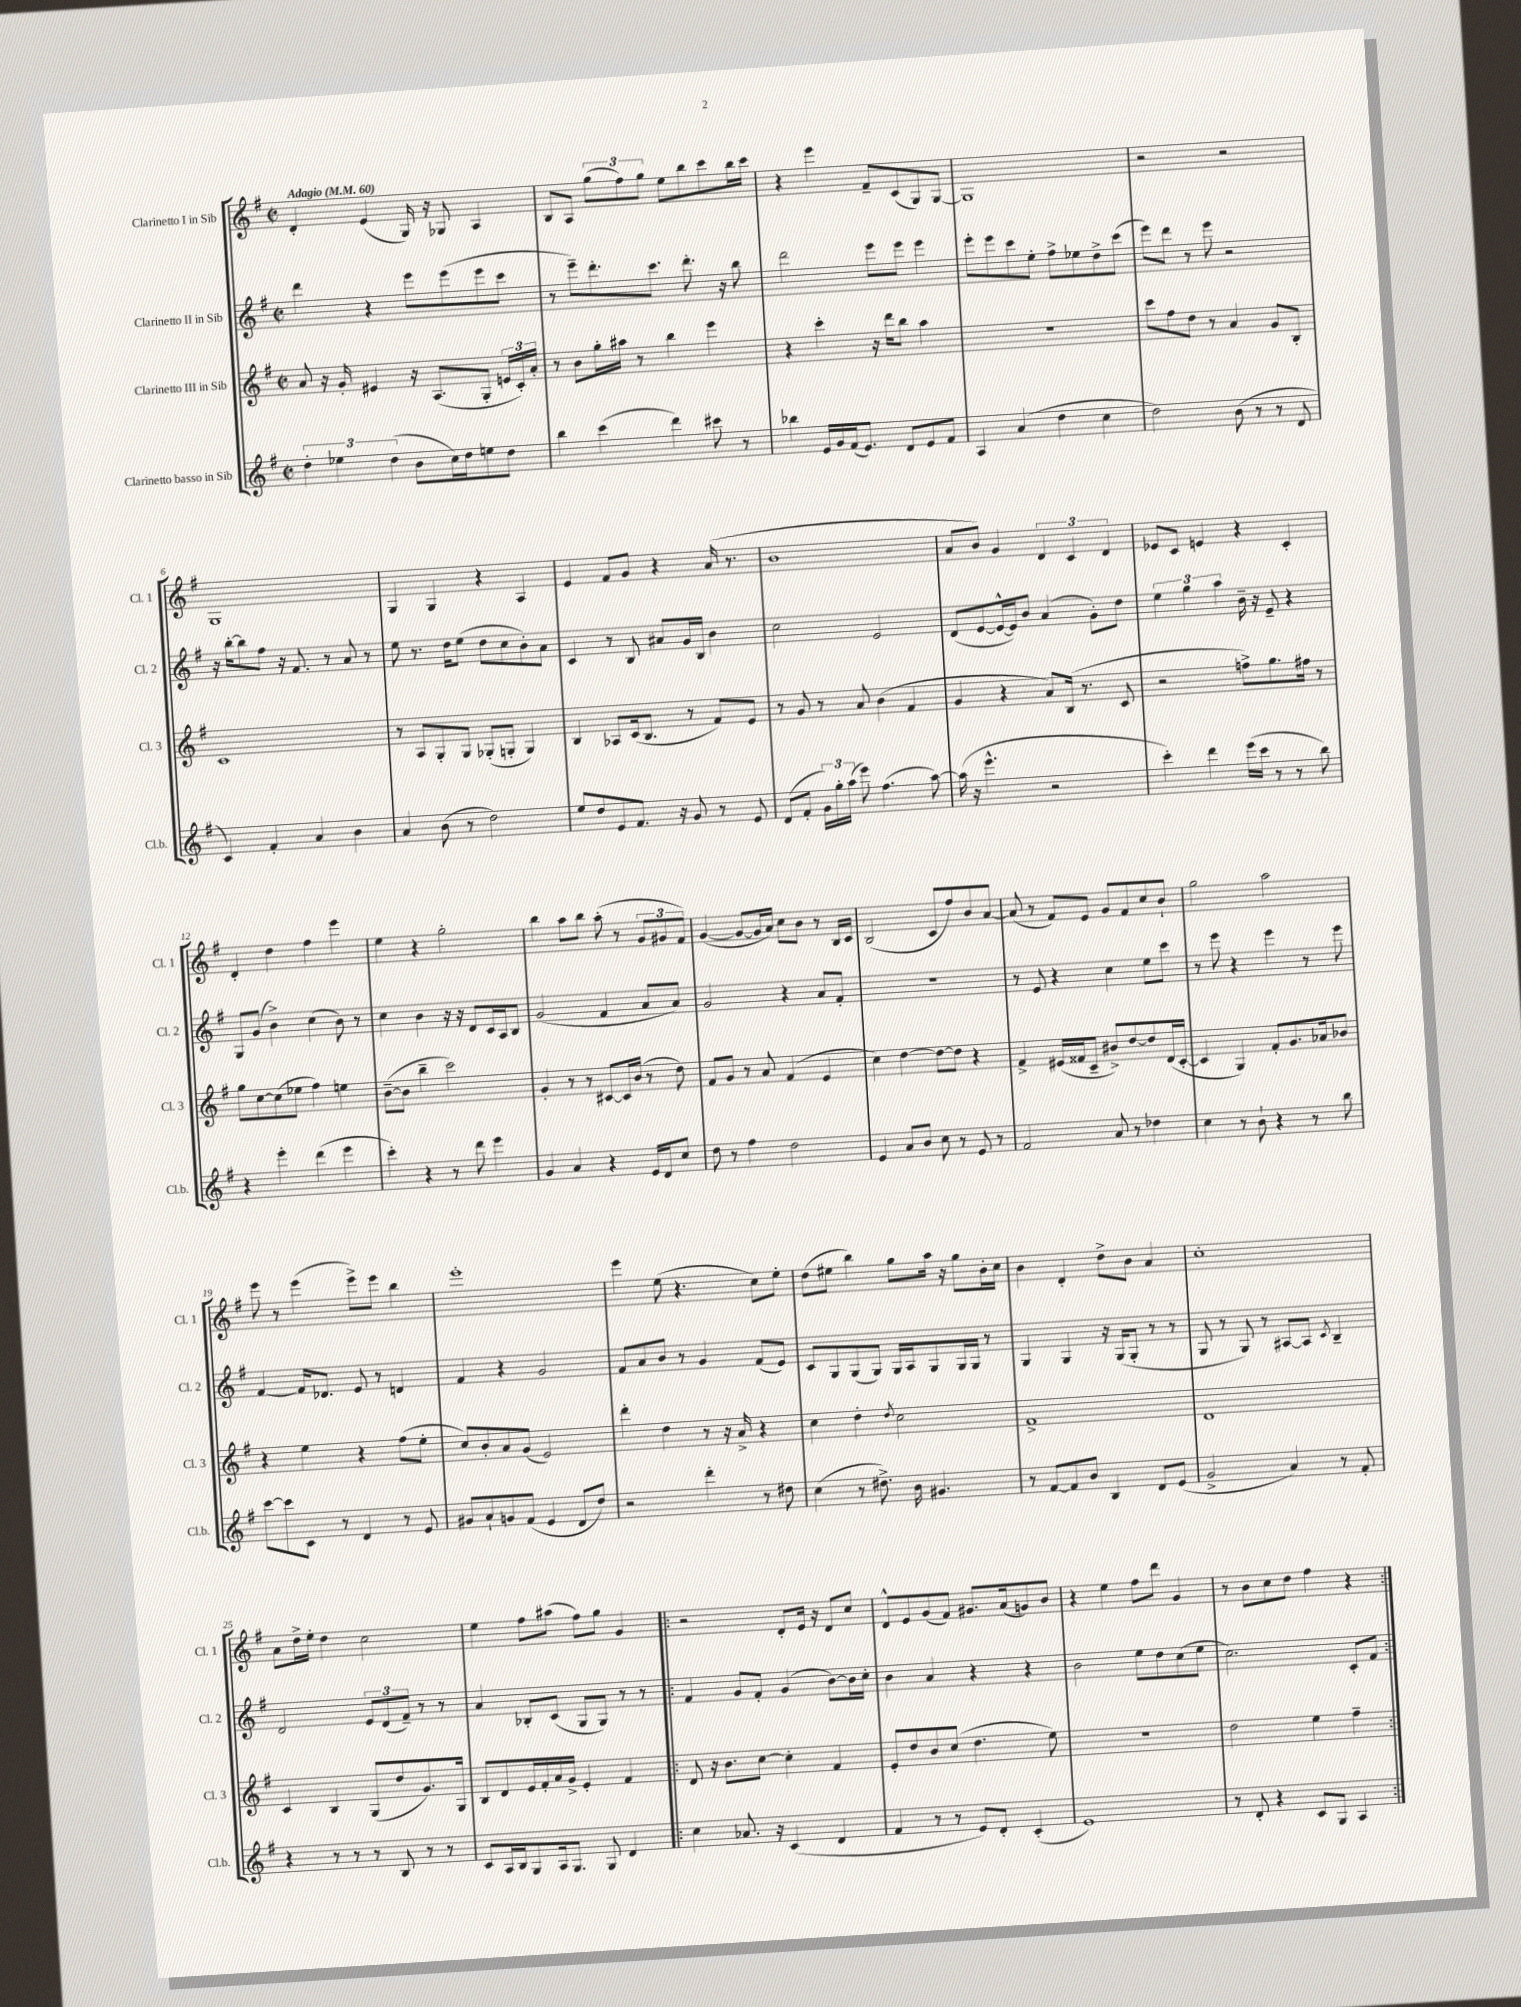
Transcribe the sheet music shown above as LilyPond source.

<<
\new StaffGroup <<
\new Staff = "s0" \with { instrumentName = "Clarinetto I in Sib" shortInstrumentName = "Cl. 1" } {
    \clef treble \key g \major \defaultTimeSignature \time 2/2 \tempo "Adagio" 4 = 60
    \autoBeamOff d'4-. e'4( g16) r16 ges8 a4 |
    b8[ a8] \tuplet 3/2 { g''8[( fis''8) g''8] } e''8[ b''8 c'''8 b''16 c'''16] |
    r4 e'''4 fis'8[-- c'8( g8) g8]~ |
    g1 |
    r2 r2 |
    g1 |
    g4 g4 r4 a4 |
    e'4 fis'8[ g'8] r4 a'16( r8. |
    b'1 |
    a'8[ b'8]) g'4 \tuplet 3/2 { d'4 c'4 d'4 } |
    ees'8[ c'8] e'4 r4 c'4-. |
    d'4-. d''4 fis''4 e'''4 |
    e''4 r4 g''2-. |
    b''4 a''8[ b''8] a''8-.( r8 \tuplet 3/2 { g'8[ gis'8 fis'8]) } |
    g'4~( g'8[~ g'16 a'16]) c''8[ b'8] r8 b16[ c'16] |
    b2( c'8[ fis''8) b'8 a'8]~ |
    a'8( r8 fis'8[) e'8] g'8[ fis'8 c''8 b'8]-! |
    g''2 a''2 |
    e'''8 r8 e'''4( e'''8[->) e'''8] b''4 |
    e'''1-. |
    e'''4 e''8( r4. c''8[) e''8]-. |
    d''8[( eis''8] b''4) g''8[ a''16] r16 g''8[ b'16-. c''16] |
    b'4 d'4-. d''8[-> b'8] a'4 |
    c''1-. |
    a'8[ d''16-> e''16]-. d''4 c''2 |
    e''4 fis''8[ ais''8]( fis''8[) g''8] g'4 |
    \repeat volta 2 { r2 d'8[-. e'16] r16 d'8[ c''8] |
    d'8[-^ e'8 g'8( fis'8]) gis'8.[ a'16( g'8) b'8] |
    r4 e''4 fis''8[ d'''8] g'4 |
    r8 b'8[ c''8 d''8] fis''4 r4 | }
}
\new Staff = "s1" \with { instrumentName = "Clarinetto II in Sib" shortInstrumentName = "Cl. 2" } {
    \clef treble \key g \major \defaultTimeSignature \time 2/2
    \autoBeamOff d'''4 r4 e'''8[ e'''8( e'''8 c'''8] |
    r8 e'''8[--) d'''8.-. c'''8.] d'''8.-. r16 b''8 |
    d'''2 e'''8[ e'''8] e'''4 |
    e'''8[-. e'''8 c'''8 e''8]-. fis''8[-> ees''8 d''8-> c'''8]( |
    e'''8[) d'''8] r8 e'''8 r2 |
    r16 b''16[~-. b''8 fis''8] r16 fis'8. r8 a'8 r8 |
    e''8 r8. d''16[ e''8]( d''8[ c''8 b'8-.) a'8] |
    c'4 r8 b8 ais'8[ g'16 b16] b'4 |
    c''2 e'2 |
    d'8[( e'8~ e'16~-^ e'16) b'8] a'4( g'8[-.) d''8] |
    \tuplet 3/2 { e''4 g''4 a''4 } b'16-- r16 e'8-- r4 |
    g8[ g'8]( b'4->) c''4( b'8) r8 |
    c''4 b'4 r16 r16 d'8[ c'16 a16 b8] |
    g'2( fis'4 a'8[ a'8]) |
    g'2 r4 a'8[ fis'8]-. |
    r1 |
    r8 e'8 r4 c''4 e''8[ c'''8] |
    r8 e'''8 r4 e'''4 r8 e'''8 |
    fis'4~ fis'16[ des'8.] e'8 r8 d'4 |
    fis'4 r4 g'2 |
    fis'8[ a'8 b'8] r8 g'4 fis'8[( e'8]) |
    c'8[ g8 g8( g8]) g16[ a16 g8 g16 g16] r8 |
    g4 g4 r16 g16[( g8]-. r8 r8 |
    g8 r8 g8) r8 ais8[~ ais8] \acciaccatura { c'8 } b4-- |
    d'2 \tuplet 3/2 { e'8[ d'8( fis'8]--) } r8 r8 |
    a'4 bes8[-. c'8]( g8[ g8]) r8 r8 |
    \repeat volta 2 { fis'4 g'8[ fis'8]-. g'4( b'8[~) b'16 c''16]-. |
    b'4 a'4 r4 r4 |
    b'2 e''8[ d''8 c''8( e''8] |
    c''2.) c'8[-. fis'8] | }
}
\new Staff = "s2" \with { instrumentName = "Clarinetto III in Sib" shortInstrumentName = "Cl. 3" } {
    \clef treble \key g \major \defaultTimeSignature \time 2/2
    \autoBeamOff a'8 r16 g'16-. eis'4 r16 a8.[( g8]-. \tuplet 3/2 { e'16[ c'16-.) a'16]-. } |
    r8 b'8[ g''16-. ais''16] r8 b''4 e'''4 |
    r4 c'''4-. r16 d'''16[ b''8] a''4 |
    R1 |
    c'''8[ fis''8 d''8] r8 a'4 g'8[ b8]-. |
    c'1 |
    r8 a8[ g8-. g8] ges8[-.( g8]-. g4) |
    b4 aes8[ c'16( b8.] r8 fis'8[) e'8] |
    r8 g'8 r8 a'8 b'4( fis'4 |
    g'4 r4 a'8[) b16]( r8. c'8 |
    r2 f''8[->) g''8. fis''16] r8 |
    g''8[ c''8~ c''8( ees''8] fis''4) e''4 |
    b'8[~--( b'8] b''4-- c'''2) |
    g'4-. r8 r8 cis'8[~ cis'16 b'16]( r8 d''8) |
    fis'8[ g'8] r8 a'8 fis'4( e'4 |
    c''4) d''4~ d''8[~ d''8] r4 |
    fis'4-> eis'16[( fisis'16 c'8]-- bis'8[->) d''8~ d''8 d'16( c'16]~-. |
    c'4 g4) fis'8[-. g'8. aes'16 bes'8] |
    r4 e''4 r4 fis''8[( e''8]-. |
    c''8[) b'8-. a'8 g'8]( e'2) |
    d'''4-. d''4 r8 r16 a'16-> r4 |
    c''4 d''4-. \acciaccatura { d''8 } c''2 |
    fis'1-> |
    d'1 |
    c'4 b4 g8[( d''8 g'8.) g16] |
    b8[ d'8 e'16 fis'16-. a'16 g'16]-> e'4-. fis'4 |
    \repeat volta 2 { d'8 r16 b'8.[ c''8]~ c''4-. fis'4 |
    e'8[-. d''8 b'8 c''8]( d''4. e''8) |
    R1 |
    d''2 e''4 fis''4-- | }
}
\new Staff = "s3" \with { instrumentName = "Clarinetto basso in Sib" shortInstrumentName = "Cl.b." } {
    \clef treble \key g \major \defaultTimeSignature \time 2/2
    \autoBeamOff \tuplet 3/2 { d''4-. ees''4 d''4( } b'8[ c''16) d''16 e''8 d''8] |
    b''4 c'''4( d'''4) cis'''8 r8 |
    bes''4 e'16[ g'16 fis'16( e'8.]) d'8[ e'8 fis'8] |
    a4 a'4( d''4 c''4 |
    d''2) b'8( r8 r8 d'8 |
    c'4) fis'4-. a'4 b'4 |
    a'4 b'8( r8 d''2) |
    e''8[ d''8 e'8 fis'8.] r16 g'8 r8 e'8 |
    d'8[( fis'8]-. \tuplet 3/2 { g'16[) g''16-. a''16]( } e'''8) fis''4.( a''8~) |
    a''16( r16 e'''4.-^ r2 |
    c'''4-.) d'''4 e'''16[( c'''16] r8 r8 b''8) |
    r4 e'''4-. d'''4( e'''4 |
    c'''4-.) r4 r8 d'''8 e'''4 |
    g'4 a'4 r4 e'16[ d'16 c''8] |
    d''8 r8 fis''4 d''2 |
    e'4 a'8[ b'8] c''8 r8 e'8 r8 |
    fis'2 a'8 r8 des''4 |
    c''4 r8 b'8-! r4 r8 b''8 |
    c'''8[~ c'''8 c'8] r8 d'4 r8 e'8 |
    gis'8[ a'8-! g'8 fis'8]( e'4 d'8[ d''8]) |
    r2 d'''4-. r8 dis''8 |
    c''4( r8 dis''8.->) b'16 gis'4. |
    r8 fis'8[~ fis'8 b'8] b4 d'8[ e'8]( |
    g'2-> a'4) r8 fis'8-. |
    r4 r8 r8 r8 b8 r8 r8 |
    c'8[ a16 b16 g8 a16 g8.] g8 d'4 |
    \repeat volta 2 { c''4 aes'8. r16 c'4( d'4 |
    fis'4 r8 r8 e'8[) d'8]-. c'4-.( |
    e'1) |
    r8 d'8-. r4 c'8[ g8] a4 | }
}
>>
>>
